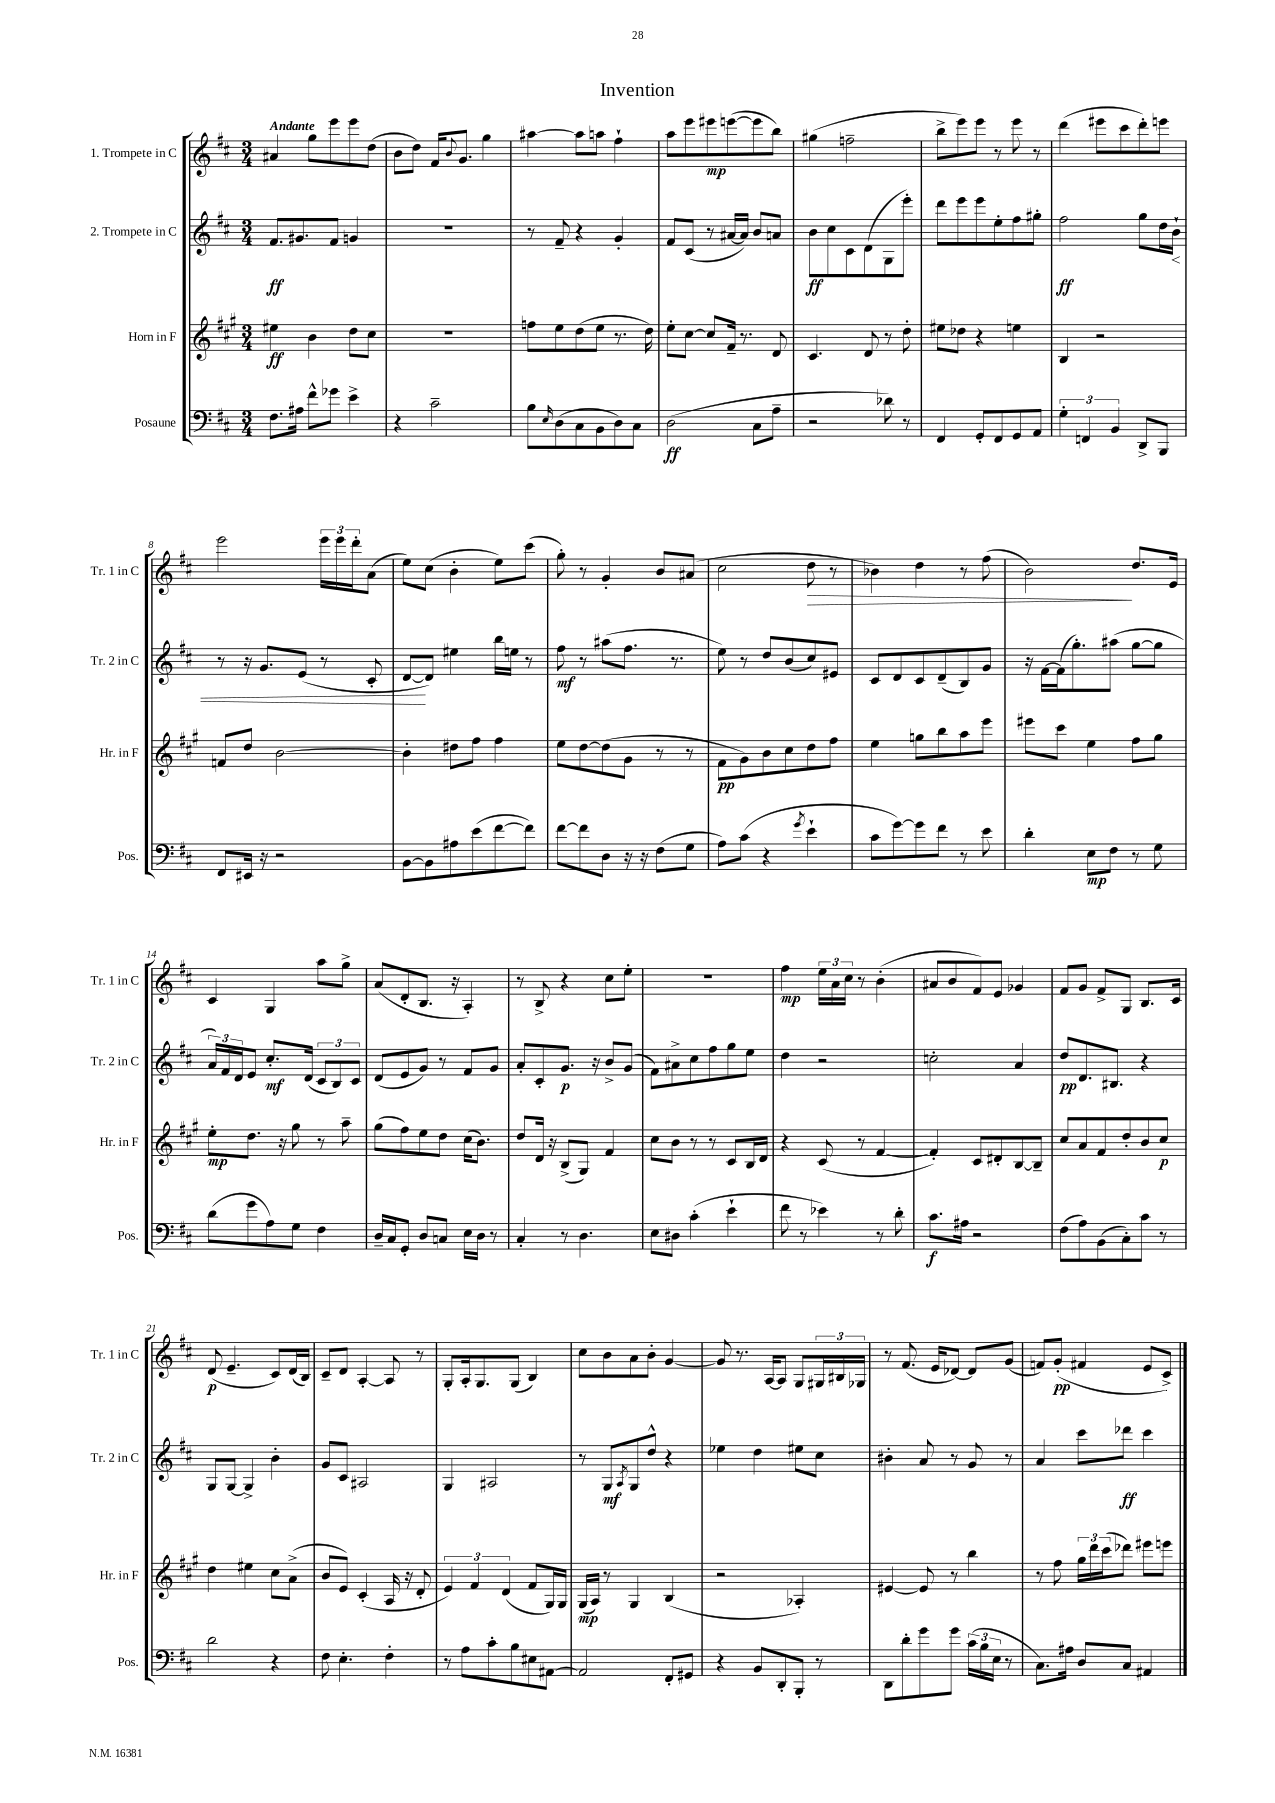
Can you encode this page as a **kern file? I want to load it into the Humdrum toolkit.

**kern	**dynam	**kern	**dynam	**kern	**dynam	**kern	**dynam
*part4	*part4	*part3	*part3	*part2	*part2	*part1	*part1
*staff4	*staff4	*staff3	*staff3	*staff2	*staff2	*staff1	*staff1
*I"Posaune	*	*I"Horn in F	*	*I"2. Trompete in C	*	*I"1. Trompete in C	*
*I'Pos.	*	*I'Hr. in F	*	*I'Tr. 2 in C	*	*I'Tr. 1 in C	*
*clefF4	*	*clefG2	*	*clefG2	*	*clefG2	*
*k[f#c#]	*	*k[f#c#g#]	*	*k[f#c#]	*	*k[f#c#]	*
*M3/4	*	*M3/4	*	*M3/4	*	*M3/4	*
=1	=1	=1	=1	=1	=1	=1	=1
!	!	!	!	!	!	!LO:TX:a:B:t=Andante	!
8.F#\L	.	4ee#X\	ff	8.f#/L	ff	4a#X/	.
16A#X\Jk	.	.	.	8.g#X/	.	.	.
8f#^^\L	.	4b\	.	.	.	8gg\L	.
8g-X\J	.	.	.	8f#/J	.	8eee\	.
4e^\	.	8dd\L	.	4gn/	.	8eee\	.
.	.	8cc#\J	.	.	.	(8dd\J	.
=2	=2	=2	=2	=2	=2	=2	=2
4r	.	2.r	.	2.r	.	8b\L	.
.	.	.	.	.	.	8dd\J)	.
2c#~\	.	.	.	.	.	16f#/KL	.
.	.	.	.	.	.	8qqb/	.
.	.	.	.	.	.	8.g/J	.
.	.	.	.	.	.	4gg\	.
=3	=3	=3	=3	=3	=3	=3	=3
8B\L	.	8ffn\L	.	8r	.	[4aa#X\	.
16qqE/	.	.	.	.	.	.	.
(8D\	.	8ee\	.	8f#~/	.	.	.
8C#\	.	(8dd\	.	4r	.	8aa#\L]	.
8BB\	.	8ee\J	.	.	.	8aan\J	.
8D\)	.	8.r	.	4g'/	.	4ff#`\	.
8C#\J	.	.	.	.	.	.	.
.	.	16dd\)	.	.	.	.	.
=4	=4	=4	=4	=4	=4	=4	=4
(2D\	ff	8ee'\L	.	8f#/L	.	8aa\L	.
.	.	[8cc#\J	.	(8c#/J	.	8eee\	.
.	.	8cc#/L]	.	8r	.	8eee#X\	mp
.	.	16f#~/Jk	.	[16a#X/LL	.	([8eeen\	.
.	.	8.r	.	16a#/JJ])	.	.	.
8C#\L	.	.	.	8b/L	.	8eee\]	.
8A~\J	.	8d/	.	8an/J	.	8bb\J)	.
=5	=5	=5	=5	=5	=5	=5	=5
2r	.	4.c#/	.	8b\L	ff	(4gg#X\	.
.	.	.	.	8cc#\	.	.	.
.	.	.	.	8c#\	.	2ffn~\	.
.	.	8d/	.	(8d\	.	.	.
8d-X\)	.	8r	.	8G\	.	.	.
8r	.	8dd'\	.	8eee'\J)	.	.	.
=6	=6	=6	=6	=6	=6	=6	=6
4FF#/	.	8ee#X\L	.	8ddd\L	.	8bb^\L	.
.	.	8dd-X\J	.	8eee\	.	8eee\)	.
8GG'/L	.	4r	.	8eee\	.	8eee\J	.
8FF#/	.	.	.	8ee'\	.	8r	.
8GG/	.	4een\	.	8ff#\	.	8eee\	.
8AA/J	.	.	.	8gg#X'\J	.	8r	.
=7	=7	=7	=7	=7	=7	=7	=7
6G'\	.	4B/	.	2ff#\	ff	(4ddd\	.
6FFn/	.	.	.	.	.	.	.
.	.	2r	.	.	.	8eee#X\L	.
6BB/	.	.	.	.	.	.	.
.	.	.	.	.	.	8ccc#\	.
8DD^/L	.	.	.	8gg\L	.	8ddd'\)	.
8BBB/J	.	.	.	16dd\L	.	8eeen\J	.
!	!	!	!	!	!LO:HP:b	!	!
.	.	.	.	16b`\JJ	<	.	.
!!LO:LB:g=z
=8	=8	=8	=8	=8	=8	=8	=8
8FF#/L	.	8fn/L	.	8r	.	2eee\	.
16EE#X/Jk	.	8dd/J	.	16r	.	.	.
16r	.	.	.	8.g/L	.	.	.
2r	.	[2b\	.	.	.	.	.
.	.	.	.	(8e/J	.	.	.
.	.	.	.	8r	.	24eee\LL	.
.	.	.	.	.	.	24eee\	.
.	.	.	.	.	.	24ddd'\J	.
.	.	.	.	8c#'/	.	(8a\J	.
=9	=9	=9	=9	=9	=9	=9	=9
[8BB\L	.	4b'\]	.	[8d/L	.	8ee\L)	.
8BB\]	.	.	.	8d/J])	[	(8cc#\J	.
8A#X\	.	8dd#X\L	.	4ee#X\	.	4b'\	.
(8e\	.	8ff#\J	.	.	.	.	.
[8f#\	.	4ff#\	.	16bb\LL	.	8ee\L)	.
.	.	.	.	16een\JJ	.	.	.
8f#\J])	.	.	.	8r	.	(8ccc#\J	.
=10	=10	=10	=10	=10	=10	=10	=10
[8f#\L	.	8ee\L	.	8ff#\	mf	8gg'\)	.
8f#\]	.	[8dd\	.	8r	.	8r	.
8D\J	.	(8dd\]	.	(8aa#X\L	.	4g'/	.
16r	.	8g#\J	.	8.ff#\J	.	.	.
16r	.	.	.	.	.	.	.
(8F#\L	.	8r	.	.	.	8b/L	.
.	.	.	.	8.r	.	.	.
8G\J	.	8r	.	.	.	(8a#X/J	.
=11	=11	=11	=11	=11	=11	=11	=11
8A\L)	.	8f#\L	pp	8ee\)	.	2cc#\	.
(8c#\J	.	8g#\)	.	8r	.	.	.
4r	.	8b\	.	8dd/L	.	.	.
.	.	8cc#\	.	(8b/	.	.	.
8qg/	.	.	.	.	.	.	.
!	!	!	!	!	!	!	!LO:HP:b
4e`\	.	8dd\	.	8cc#/)	.	8dd\	>
.	.	8ff#\J	.	8e#X/J	.	8r	.
=12	=12	=12	=12	=12	=12	=12	=12
8c#\L	.	4ee\	.	8c#/L	.	4b-X\)	.
[8g\)	.	.	.	8d/	.	.	.
8g\]	.	8ggn\L	.	8c#/	.	4dd\	.
8f#\J	.	8bb\	.	(8d~/	.	.	.
8r	.	8aa\	.	8B/)	.	8r	.
8e\	.	8eee\J	.	8g/J	.	(8ff#\	.
=13	=13	=13	=13	=13	=13	=13	=13
4d'\	.	8eee#X\L	.	16r	.	2b\)	.
.	.	.	.	[16f#\LL	.	.	.
.	.	8ccc#\J	.	(16f#\J]	.	.	.
.	.	.	.	8.gg'\)	.	.	.
8E\L	mp	4ee\	.	.	.	.	.
8F#\J	.	.	.	(8aa#X\J	.	.	.
8r	.	8ff#\L	.	[8gg\L	.	8.dd/L	]
8G\	.	8gg#\J	.	8gg\J]	.	.	.
.	.	.	.	.	.	16e/Jk	.
!!LO:LB:g=z
=14	=14	=14	=14	=14	=14	=14	=14
(8d\L	.	8ee'\L	mp	24a/LL)	.	4c#/	.
.	.	.	.	24f#/	.	.	.
.	.	.	.	24d/J	.	.	.
8g\	.	8.dd\J	.	8e/J	.	.	.
8A\)	.	.	.	8.cc#'/L	mf	4G/	.
.	.	16r	.	.	.	.	.
8G\J	.	8gg#\	.	.	.	.	.
.	.	.	.	(16d/Jk	.	.	.
4F#\	.	8r	.	12c#/L	.	8aa\L	.
.	.	.	.	12B/)	.	.	.
.	.	8aa~\	.	.	.	8gg^\J	.
.	.	.	.	12c#/J	.	.	.
=15	=15	=15	=15	=15	=15	=15	=15
16D~/LL	.	(8gg#\L	.	(8d/L	.	(8a/L	.
16C#/J	.	.	.	.	.	.	.
8GG'/J	.	8ff#\)	.	8e/	.	8d'/	.
8D/L	.	8ee\	.	8g/J)	.	8.B/J	.
8Cn/J	.	8dd\J	.	8r	.	.	.
.	.	.	.	.	.	16r	.
16E\LL	.	(16cc#\KL	.	8f#/L	.	4A'/)	.
16D\JJ	.	8.b\J)	.	.	.	.	.
8r	.	.	.	8g/J	.	.	.
=16	=16	=16	=16	=16	=16	=16	=16
4C#'/	.	8dd/L	.	8a'/L	.	8r	.
.	.	16d/Jk	.	8c#'/	.	8B^/	.
.	.	16r	.	.	.	.	.
8r	.	(8B^/L	.	8.g/J	p	4r	.
4.D\	.	8G#/J)	.	.	.	.	.
.	.	.	.	16r	.	.	.
.	.	4f#/	.	8b^/L	.	8cc#\L	.
.	.	.	.	(8g/J	.	8ee'\J	.
=17	=17	=17	=17	=17	=17	=17	=17
8E\L	.	8cc#\L	.	8f#\L)	.	2.r	.
8D#X\J	.	8b\J	.	8a#X^\	.	.	.
(4c#'\	.	8r	.	8cc#\	.	.	.
.	.	8r	.	8ff#\	.	.	.
4e`\	.	8c#/L	.	8gg\	.	.	.
.	.	16B/L	.	8ee\J	.	.	.
.	.	16d/JJ	.	.	.	.	.
=18	=18	=18	=18	=18	=18	=18	=18
8f#\	.	4r	.	4dd\	.	4ff#\	mp
8r	.	.	.	.	.	.	.
4e-X\)	.	(8c#/	.	2r	.	24ee\LL	.
.	.	.	.	.	.	24a\	.
.	.	.	.	.	.	24cc#\JJ	.
.	.	8r	.	.	.	8r	.
8r	.	[4f#/	.	.	.	(4b'\	.
8d'\	.	.	.	.	.	.	.
=19	=19	=19	=19	=19	=19	=19	=19
8.c#\L	f	4f#'/])	.	2ccn'\	.	8a#X/L	.
.	.	.	.	.	.	8b/	.
16A#X\Jk	.	.	.	.	.	.	.
2r	.	8c#/L	.	.	.	8f#/)	.
.	.	8d#X'/	.	.	.	8e/J	.
.	.	[8B/	.	4a/	.	4g-X/	.
.	.	8B~/J]	.	.	.	.	.
=20	=20	=20	=20	=20	=20	=20	=20
(8F#\L	.	8cc#/L	.	8dd/L	pp	8f#/L	.
8A\)	.	8a/	.	8.d/	.	8g/J	.
(8BB\	.	8f#/	.	.	.	8f#^/L	.
.	.	.	.	8.B#X/J	.	.	.
8C#'\)	.	8dd'/	.	.	.	8G/J	.
8c#\J	.	8b/	.	4r	.	8.B/L	.
8r	.	8cc#/J	p	.	.	.	.
.	.	.	.	.	.	16c#/Jk	.
!!LO:LB:g=z
=21	=21	=21	=21	=21	=21	=21	=21
2d\	.	4dd\	.	8G/L	.	(8d/	p
.	.	.	.	[8G/J	.	4.e~/	.
.	.	4ee#X\	.	4G^/]	.	.	.
4r	.	8cc#\L	.	4b'\	.	8c#/L)	.
.	.	(8a^\J	.	.	.	(16d/L	.
.	.	.	.	.	.	16B/JJ)	.
=22	=22	=22	=22	=22	=22	=22	=22
8F#\	.	8b/L	.	8g/L	.	8c#~/L	.
4.E'\	.	8e/J)	.	8c#/J	.	8d/J	.
.	.	(4c#'/	.	2A#X/	.	[4A'/	.
4F#'\	.	16A/	.	.	.	8A/]	.
.	.	16r	.	.	.	.	.
.	.	8d'/	.	.	.	8r	.
=23	=23	=23	=23	=23	=23	=23	=23
8r	.	6e/)	.	4G/	.	8G'/L	.
8A\L	.	.	.	.	.	16A'/k	.
.	.	6f#/	.	.	.	.	.
.	.	.	.	.	.	8.G/	.
8c#'\	.	.	.	2A#X/	.	.	.
.	.	(6d/	.	.	.	.	.
8B\	.	.	.	.	.	(8G/J	.
8E#X\	.	8f#/L	.	.	.	4B/)	.
[8AA#X\J	.	16G#/L)	.	.	.	.	.
.	.	16G#/JJ	.	.	.	.	.
=24	=24	=24	=24	=24	=24	=24	=24
2AA#/]	.	(16G#/LL	mp	8r	.	8cc#\L	.
.	.	16A/JJ)	.	.	.	.	.
.	.	8r	.	8G/L	mf	8b\	.
.	.	.	.	8qA/	.	.	.
.	.	4G#/	.	8G/	.	8a\	.
.	.	.	.	8dd^^/J	.	8b'\J	.
8FF#'/L	.	(4B/	.	4r	.	[4g/	.
8GG#X/J	.	.	.	.	.	.	.
=25	=25	=25	=25	=25	=25	=25	=25
4r	.	2r	.	4ee-X\	.	8g/]	.
.	.	.	.	.	.	8.r	.
8BB/L	.	.	.	4dd\	.	.	.
.	.	.	.	.	.	[16A/KL	.
8DD'/	.	.	.	.	.	8A/J]	.
8BBB'/J	.	4A-X'/)	.	8ee#X\L	.	8G/L	.
8r	.	.	.	8cc#\J	.	24G#X/L	.
.	.	.	.	.	.	24B#X/	.
.	.	.	.	.	.	24G-X/JJ	.
=26	=26	=26	=26	=26	=26	=26	=26
8DD\L	.	[4e#X/	.	4b#X'\	.	8r	.
8d'\	.	.	.	.	.	(8.f#/	.
8g\	.	8e#/]	.	8a/	.	.	.
.	.	.	.	.	.	16e/KL	.
8g\J	.	8r	.	8r	.	[8d-X/J)	.
(24c#\LL	.	4bb\	.	8g/	.	8d-/L]	.
24B\	.	.	.	.	.	.	.
24E\JJ	.	.	.	.	.	.	.
8r	.	.	.	8r	.	(8g/J	.
=27	=27	=27	=27	=27	=27	=27	=27
8.C#\L)	.	8r	.	4a/	.	8fn/L)	.
.	.	8ff#\	.	.	.	(8g'/J	pp
16A#X\Jk	.	.	.	.	.	.	.
8D/L	.	24gg#\LL	.	8ccc#\L	.	4f#X/	.
.	.	24ddd\	.	.	.	.	.
.	.	(24ccc#\J	.	.	.	.	.
8C#/J	.	8ddd-X\J)	.	8ddd-X\J	ff	.	.
4AA#X/	.	8eee#X\L	.	4ccc#\	.	8e/L	.
.	.	8eeen\J	.	.	.	8c#^/J)	.
==	==	==	==	==	==	==	==
*-	*-	*-	*-	*-	*-	*-	*-
